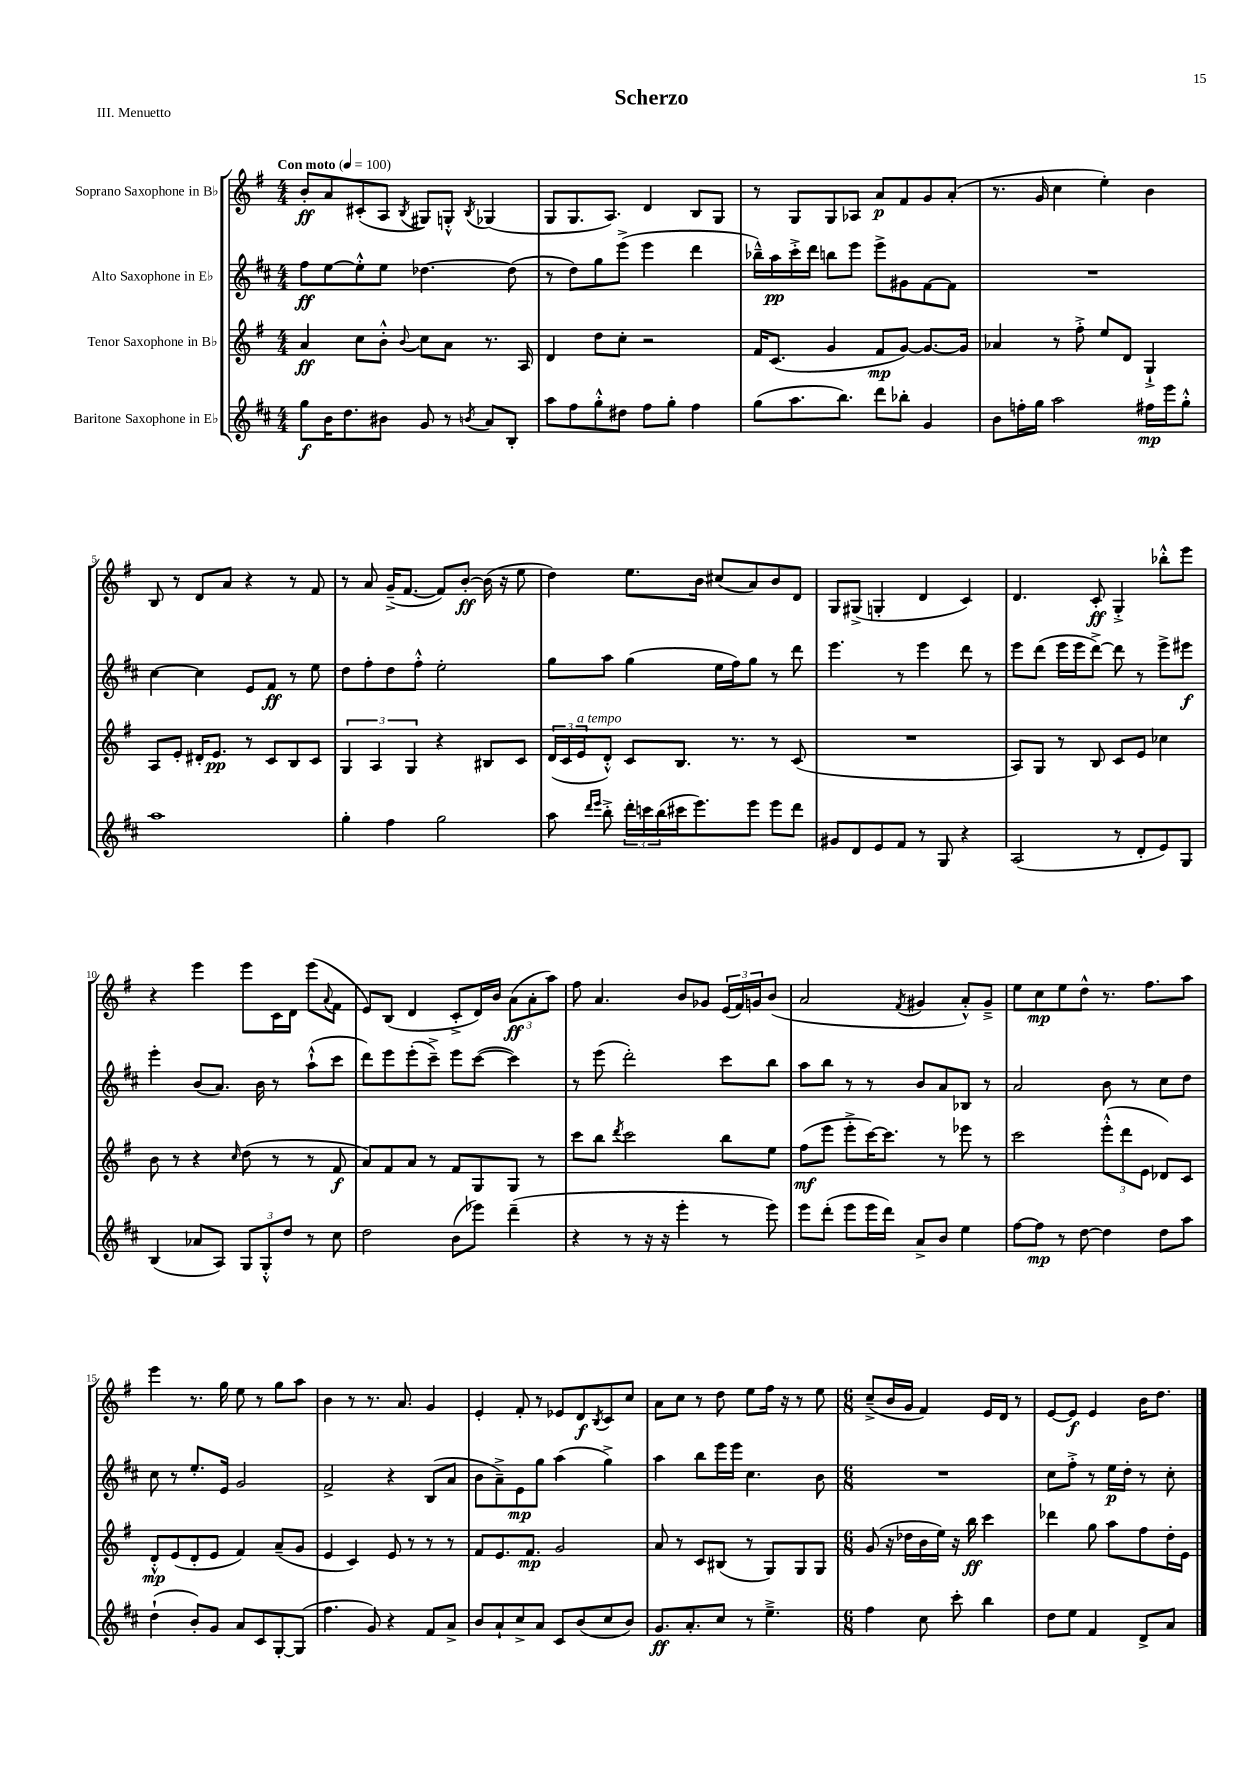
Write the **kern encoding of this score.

**kern	**dynam	**kern	**dynam	**kern	**dynam	**kern	**dynam
*part4	*part4	*part3	*part3	*part2	*part2	*part1	*part1
*staff4	*staff4	*staff3	*staff3	*staff2	*staff2	*staff1	*staff1
*I"Baritone Saxophone in E♭	*	*I"Tenor Saxophone in B♭	*	*I"Alto Saxophone in E♭	*	*I"Soprano Saxophone in B♭	*
*clefG2	*	*clefG2	*	*clefG2	*	*clefG2	*
*k[f#c#]	*	*k[f#]	*	*k[f#c#]	*	*k[f#]	*
*M4/4	*	*M4/4	*	*M4/4	*	*M4/4	*
*MM100	*	*MM100	*	*MM100	*	*MM100	*
=1	=1	=1	=1	=1	=1	=1	=1
!	!	!	!	!	!	!LO:TX:a:B:t=Con moto	!
8gg\L	f	4a/	ff	8ff#\L	ff	8b'/L	ff
16b\K	.	.	.	[8ee\	.	8a/	.
8.dd\	.	.	.	.	.	.	.
.	.	8cc\L	.	8ee'^^\]	.	(8c#X'/	.
8b#X\J	.	8b'^^\J	.	8ee\J	.	8A/J	.
.	.	8qqb/	.	.	.	8qB/	.
8g/	.	8cc\L	.	[4.dd-X\	.	8G#X/L)	.
8r	.	8a\J	.	.	.	8Gn'^^/J	.
8qbn/	.	.	.	.	.	8qB/	.
8a/L	.	8.r	.	.	.	(4G-X/	.
8B'/J	.	.	.	(8dd-\]	.	.	.
.	.	16A/	.	.	.	.	.
=2	=2	=2	=2	=2	=2	=2	=2
8aa\L	.	4d/	.	8r	.	8G/L	.
8ff#\	.	.	.	8dd\L)	.	8.G/	.
8gg'^^\	.	8dd\L	.	8gg\	.	.	.
.	.	.	.	.	.	8.A/J)	.
8dd#X\J	.	8cc'\J	.	(8eee^\J	.	.	.
8ff#\L	.	2r	.	4eee\	.	4d/	.
8gg'\J	.	.	.	.	.	.	.
4ff#\	.	.	.	4ddd\	.	8B/L	.
.	.	.	.	.	.	8G/J	.
=3	=3	=3	=3	=3	=3	=3	=3
(8gg\L	.	16f#/KL	.	16bb-X~^^\LL)	.	8r	.
.	.	(8.c/J	.	16aa\	pp	.	.
8.aa\	.	.	.	16ccc#'^\	.	8G/L	.
.	.	.	.	16ddd\JJ	.	.	.
.	.	4g/	.	8bbn\L	.	8G/	.
8.bb\J)	.	.	.	.	.	.	.
.	.	.	.	8eee\J	.	8A-X/J	.
8ddd\L	.	8f#/L	mp	8eee^\L	.	8a/L	p
8bb-X'\J	.	[8g/J)	.	8g#X\	.	8f#/	.
4g/	.	8.g/L_	.	[8f#\	.	8g/	.
.	.	.	.	8f#\J]	.	(8a'/J	.
.	.	16g/Jk]	.	.	.	.	.
=4	=4	=4	=4	=4	=4	=4	=4
8b\L	.	4a-X/	.	1r	.	8.r	.
16ffn'\L	.	.	.	.	.	.	.
16gg\JJ	.	.	.	.	.	16g/	.
2aa\	.	8r	.	.	.	4cc\	.
.	.	8ff#'^\	.	.	.	.	.
.	.	8ee/L	.	.	.	4ee'\)	.
.	.	8d/J	.	.	.	.	.
16ff#X\LL	mp	4G`^/	.	.	.	4b\	.
16eee\J	.	.	.	.	.	.	.
8gg'^^\J	.	.	.	.	.	.	.
!!LO:LB:g=z
=5	=5	=5	=5	=5	=5	=5	=5
1aa	.	8A/L	.	[4cc#\	.	8B/	.
.	.	8e'/J	.	.	.	8r	.
.	.	16d#X'/KL	.	4cc#\]	.	8d/L	.
.	.	8.e/J	pp	.	.	.	.
.	.	.	.	.	.	8a/J	.
.	.	8r	.	8e/L	.	4r	.
.	.	8c/L	.	8f#/J	ff	.	.
.	.	8B/	.	8r	.	8r	.
.	.	8c/J	.	8ee\	.	8f#/	.
=6	=6	=6	=6	=6	=6	=6	=6
4gg'\	.	6G/	.	8dd\L	.	8r	.
.	.	.	.	8ff#'\	.	8a/	.
.	.	6A/	.	.	.	.	.
4ff#\	.	.	.	8dd\	.	(16g~^/KL	.
.	.	.	.	.	.	[8.f#/J	.
.	.	6G/	.	.	.	.	.
.	.	.	.	8ff#'^^\J	.	.	.
2gg\	.	4r	.	2ee'\	.	8f#/L])	.
.	.	.	.	.	.	[8b'/J	ff
.	.	8B#X/L	.	.	.	(16b\]	.
.	.	.	.	.	.	16r	.
.	.	8c/J	.	.	.	8ee\	.
=7	=7	=7	=7	=7	=7	=7	=7
8aa\	.	(24d/LL	.	8gg\L	.	4dd\)	.
.	.	24c/	.	.	.	.	.
!	!	!LO:TX:a:i:t=a tempo	!	!	!	!	!
.	.	24e/J	.	.	.	.	.
16qqddd/LL	.	.	.	.	.	.	.
16qqeee/JJ	.	.	.	.	.	.	.
8bb'^\	.	8d'^^/J)	.	8aa\J	.	.	.
24ddd'\LL	.	8c/L	.	(4gg\	.	8.ee\L	.
24cccn\	.	.	.	.	.	.	.
(24bb\	.	.	.	.	.	.	.
16ccc#X\J	.	8.B/J	.	.	.	.	.
8.eee\)	.	.	.	.	.	16b\Jk	.
.	.	.	.	16ee\LL	.	(8cc#X/L	.
.	.	8.r	.	16ff#\J)	.	.	.
8eee\J	.	.	.	8gg\J	.	8a/)	.
8eee\L	.	8r	.	8r	.	8b/	.
8ddd\J	.	(8c/	.	8ddd\	.	8d/J	.
=8	=8	=8	=8	=8	=8	=8	=8
8g#X/L	.	1r	.	4.eee\	.	8G/L	.
8d/	.	.	.	.	.	(8G#X^/J	.
8e/	.	.	.	.	.	4Gn'/	.
8f#/J	.	.	.	8r	.	.	.
8r	.	.	.	4eee\	.	4d/	.
8G/	.	.	.	.	.	.	.
4r	.	.	.	8ddd\	.	4c/)	.
.	.	.	.	8r	.	.	.
=9	=9	=9	=9	=9	=9	=9	=9
(2A/	.	8A/L)	.	8eee\L	.	4.d/	.
.	.	8G/J	.	(8ddd\J	.	.	.
.	.	8r	.	16eee\LL	.	.	.
.	.	.	.	16eee\J	.	.	.
.	.	8B/	.	[8ddd^\J)	.	8c'/	ff
8r	.	8c/L	.	8ddd\]	.	4G'^/	.
8d'/L	.	8e/J	.	8r	.	.	.
8e/)	.	4cc-X\	.	8eee^\L	.	8bb-X'^^\L	.
8G/J	.	.	.	8eee#X\J	f	8eee\J	.
!!LO:LB:g=z
=10	=10	=10	=10	=10	=10	=10	=10
(4B/	.	8b\	.	4eee'\	.	4r	.
.	.	8r	.	.	.	.	.
8a-X/L	.	4r	.	(8b/L	.	4eee\	.
8A/J)	.	.	.	8.a/J)	.	.	.
.	.	16qqcc/	.	.	.	.	.
12G/L	.	(8dd\	.	.	.	8eee\L	.
.	.	.	.	16b\	.	.	.
12G'^^/	.	.	.	.	.	.	.
.	.	8r	.	8r	.	16c\L	.
12dd/J	.	.	.	.	.	.	.
.	.	.	.	.	.	16d\JJ	.
8r	.	8r	.	(8aa`^^\L	.	(8eee\L	.
.	.	.	.	.	.	8qqa/	.
8cc#\	.	8f#/	f	8ccc#\J	.	8f#\J	.
=11	=11	=11	=11	=11	=11	=11	=11
2dd\	.	8a/L)	.	8ddd\L)	.	8e/L)	.
.	.	8f#/	.	8eee\	.	(8B/J	.
.	.	8a/J	.	(8eee'\	.	4d/	.
.	.	8r	.	8ccc#~^\J)	.	.	.
(8b\L	.	8f#/L	.	8eee\L	.	8c'^/L	.
8eee-X\J)	.	8G/	.	([8ccc#\J	.	16d/L)	.
.	.	.	.	.	.	16b/JJ	.
(4ddd~\	.	8G/J	.	4ccc#\])	.	(12a\L	ff
.	.	.	.	.	.	12a'\	.
.	.	8r	.	.	.	.	.
.	.	.	.	.	.	12aa\J)	.
=12	=12	=12	=12	=12	=12	=12	=12
4r	.	8ccc\L	.	8r	.	8ff#\	.
.	.	8bb\J	.	(8eee\	.	4.a/	.
.	.	8qddd/	.	.	.	.	.
8r	.	2ccc\	.	2ddd'\)	.	.	.
16r	.	.	.	.	.	.	.
16r	.	.	.	.	.	.	.
4eee'\	.	.	.	.	.	8b/L	.
.	.	.	.	.	.	8g-X/J	.
8r	.	8bb\L	.	8ccc#\L	.	(24e/LL	.
.	.	.	.	.	.	24f#/)	.
.	.	.	.	.	.	24gn/J	.
8eee\)	.	8ee\J	.	8bb\J	.	(8b/J	.
=13	=13	=13	=13	=13	=13	=13	=13
8eee\L	.	(8ff#\L	mf	8aa\L	.	2a/	.
(8ddd'\J	.	8eee\J	.	8bb\J	.	.	.
8eee\L	.	8eee'^\L	.	8r	.	.	.
16eee\L	.	[16ccc\K)	.	8r	.	.	.
16ddd\JJ)	.	8.ccc\J]	.	.	.	.	.
.	.	.	.	.	.	8qf#/	.
8a^/L	.	.	.	8b/L	.	4g#X/	.
8b/J	.	8r	.	8a/	.	.	.
4ee\	.	8eee-X\	.	8B-X/J	.	8a'^^/L)	.
.	.	8r	.	8r	.	8g#~^/J	.
=14	=14	=14	=14	=14	=14	=14	=14
[8ff#\L	.	2ccc\	.	2a/	.	8ee\L	.
8ff#\J]	mp	.	.	.	.	8cc\	mp
8r	.	.	.	.	.	8ee\	.
[8dd\	.	.	.	.	.	8dd^^\J	.
4dd\]	.	(12eee'^^\L	.	8b\	.	8.r	.
.	.	12ddd\	.	.	.	.	.
.	.	.	.	8r	.	.	.
.	.	12e\J	.	.	.	.	.
.	.	.	.	.	.	8.ff#\L	.
8dd\L	.	8d-X/L)	.	8cc#\L	.	.	.
8aa\J	.	8c/J	.	8dd\J	.	8aa\J	.
!!LO:LB:g=z
=15	=15	=15	=15	=15	=15	=15	=15
(4dd`\	.	8d'^^/L	mp	8cc#\	.	4eee\	.
.	.	(8e/	.	8r	.	.	.
8b'/L)	.	8d'/	.	8.ee'/L	.	8.r	.
8g/J	.	8e/J	.	.	.	.	.
.	.	.	.	16e/Jk	.	16gg\	.
8a/L	.	4f#/)	.	2g/	.	8ee\	.
8c#/	.	.	.	.	.	8r	.
[8G'/	.	(8a~/L	.	.	.	8gg\L	.
(8G/J]	.	8g/J	.	.	.	8aa\J	.
=16	=16	=16	=16	=16	=16	=16	=16
4.ff#\	.	4e/	.	2f#^/	.	4b\	.
.	.	4c/)	.	.	.	8r	.
8g/)	.	.	.	.	.	8.r	.
4r	.	8e/	.	4r	.	.	.
.	.	.	.	.	.	8.a/	.
.	.	8r	.	.	.	.	.
8f#/L	.	8r	.	(8B/L	.	4g/	.
8a^/J	.	8r	.	8a/J	.	.	.
=17	=17	=17	=17	=17	=17	=17	=17
8b/L	.	8f#/L	.	8b\L	.	4e'/	.
8a`/	.	8.e/	.	8a~^\)	.	.	.
8cc#^/	.	.	.	8e\	mp	8f#'/	.
.	.	8.f#/J	mp	.	.	.	.
8a/J	.	.	.	8gg\J	.	8r	.
8c#/L	.	2g/	.	(4aa\	.	8e-X/L	.
(8b/	.	.	.	.	.	8d/	f
.	.	.	.	.	.	8qB/	.
8cc#/	.	.	.	4gg^\)	.	8c/	.
8b/J)	.	.	.	.	.	8cc/J	.
=18	=18	=18	=18	=18	=18	=18	=18
8.g/L	ff	8a/	.	4aa\	.	8a\L	.
.	.	8r	.	.	.	8cc\J	.
8.a'/	.	.	.	.	.	.	.
.	.	8c/L	.	8bb\L	.	8r	.
8cc#/J	.	(8B#X/J	.	16eee\L	.	8dd\	.
.	.	.	.	16eee\JJ	.	.	.
8r	.	8r	.	4.cc#\	.	8ee\L	.
4.ee~^\	.	8G/L)	.	.	.	16ff#\Jk	.
.	.	.	.	.	.	16r	.
.	.	8G/	.	.	.	8r	.
.	.	8G/J	.	8b\	.	8ee\	.
=19	=19	=19	=19	=19	=19	=19	=19
*M6/8	*	*M6/8	*	*M6/8	*	*M6/8	*
4ff#\	.	(8g/	.	2.r	.	(8cc~^/L	.
.	.	16r	.	.	.	16b/L	.
.	.	16dd-X\LL	.	.	.	16g/JJ	.
8cc#\	.	16b\	.	.	.	4f#/)	.
.	.	16ee\JJ)	.	.	.	.	.
8ccc#'\	.	16r	.	.	.	.	.
.	.	16bb\	ff	.	.	.	.
4bb\	.	4ccc\	.	.	.	16e/LL	.
.	.	.	.	.	.	16d/JJ	.
.	.	.	.	.	.	8r	.
=20	=20	=20	=20	=20	=20	=20	=20
8dd\L	.	4ddd-X\	.	8cc#\L	.	[8e/L	.
8ee\J	.	.	.	8ff#'^\J	.	8e/J]	f
4f#/	.	8gg\	.	8r	.	4e/	.
.	.	8aa\L	.	16ee\LL	p	.	.
.	.	.	.	16dd'\JJ	.	.	.
8d^/L	.	8ff#\	.	8r	.	16b\KL	.
.	.	.	.	.	.	8.dd\J	.
8a/J	.	16dd'\L	.	8cc#'\	.	.	.
.	.	16e\JJ	.	.	.	.	.
==	==	==	==	==	==	==	==
*-	*-	*-	*-	*-	*-	*-	*-
